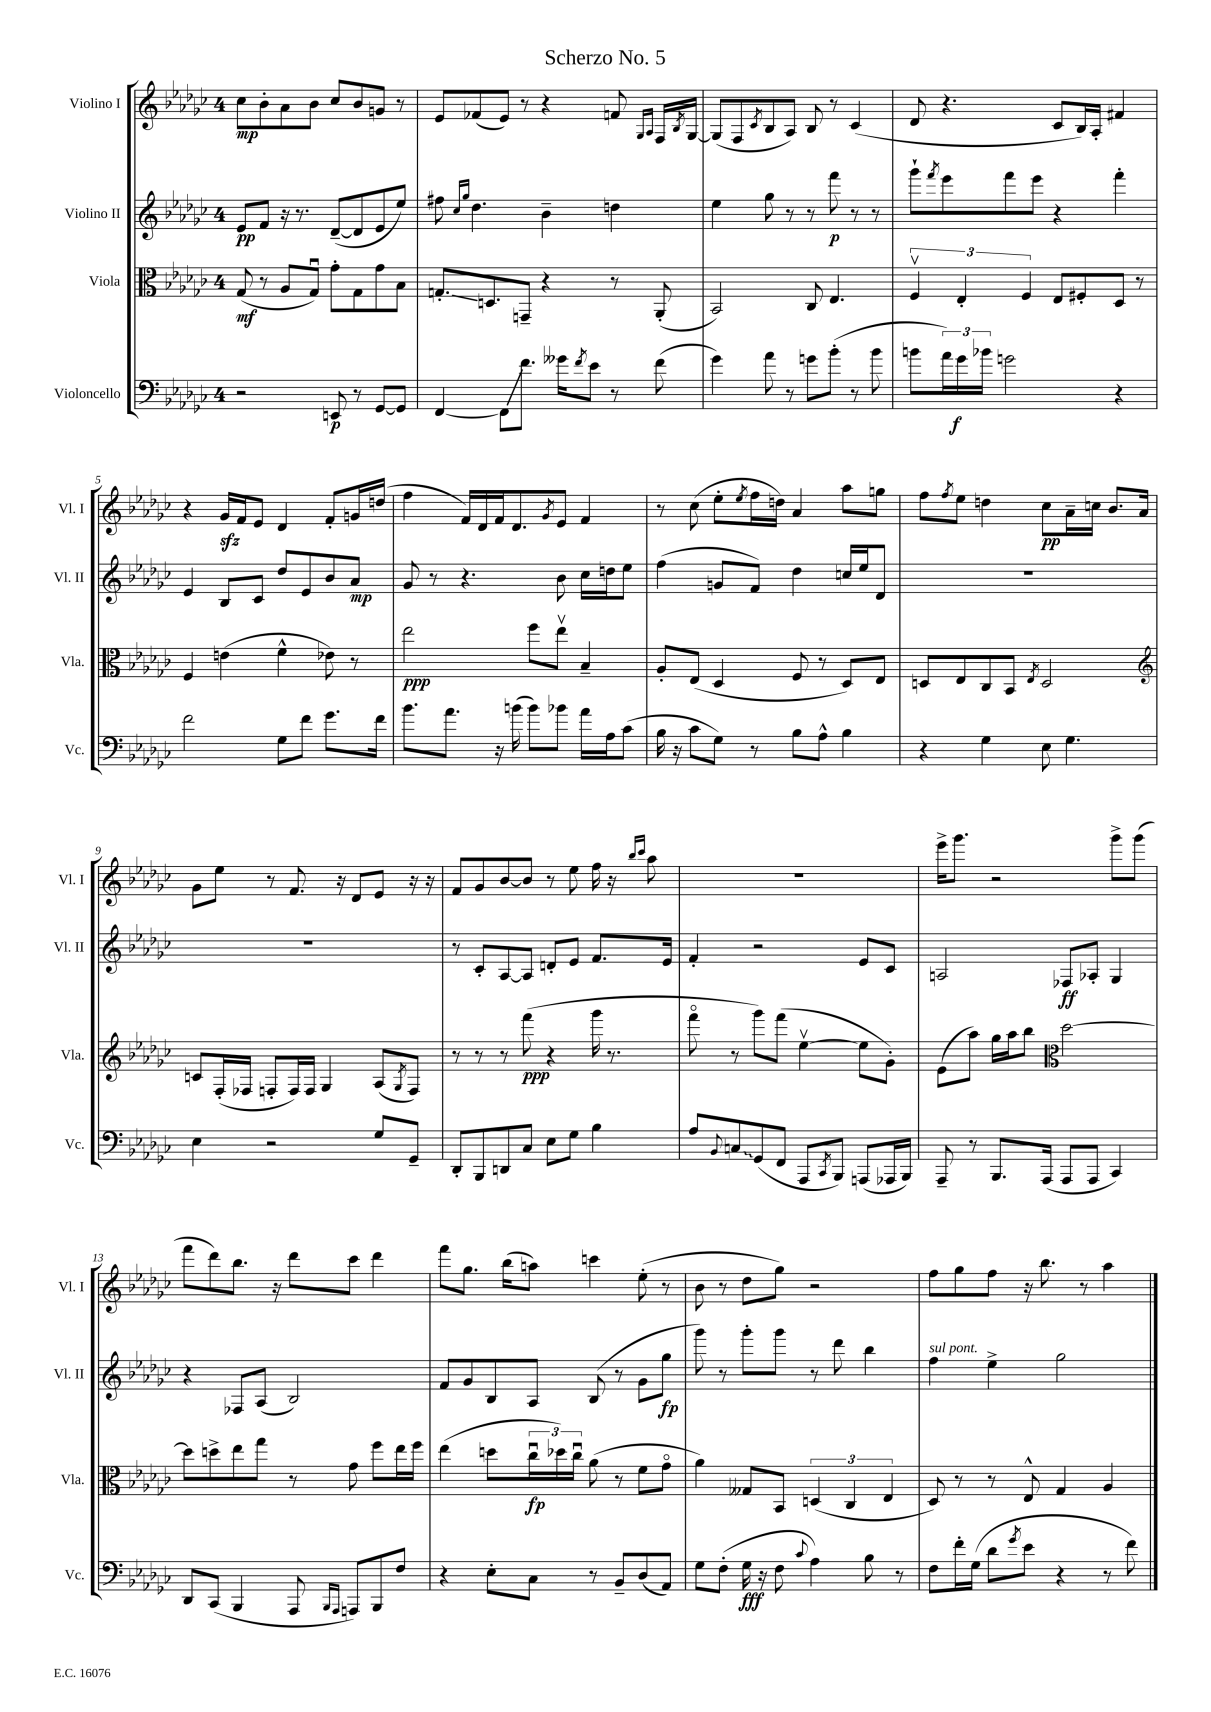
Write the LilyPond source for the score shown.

\header { title = "Scherzo No. 5" }
<<
\new StaffGroup <<
\new Staff = "s0" \with { instrumentName = "Violino I" shortInstrumentName = "Vl. I" } {
    \clef treble \key ges \major \once \override Staff.TimeSignature.style = #'single-digit \time 4/4
    ces''8\mp bes'8-. aes'8 bes'8 ces''8 bes'8 g'8 r8 |
    ees'8 fes'8( ees'8) r8 r4 f'8 \grace { ges16 aes16 } f16 \acciaccatura { bes8 } ges16~ |
    ges8( f8 \acciaccatura { ces'8 } bes8 aes8) bes8 r8 ces'4( |
    des'8 r4. ces'8 bes16) aes16-. fis'4 |
    r4 ges'16\sfz f'16 ees'8 des'4 f'8-. g'16 d''16( |
    f''4 f'16) des'16 f'16 des'8. \acciaccatura { ges'8 } ees'8 f'4 |
    r8 ces''8( ees''8-. \acciaccatura { ees''8 } f''16 d''16) aes'4 aes''8 g''8 |
    f''8 \acciaccatura { f''8 } ees''8 d''4 ces''8\pp aes'16-- c''16 bes'8. aes'16 |
    ges'8 ees''8 r8 f'8. r16 des'8 ees'8 r16 r16 |
    f'8 ges'8 bes'8~ bes'8 r8 ees''8 f''16 r16 \grace { bes''16 ces'''16 } aes''8 |
    R1 |
    ees'''16-> ges'''8. r2 ges'''8-> ges'''8( |
    f'''8 des'''8) bes''8. r16 des'''8 ces'''8 des'''4 |
    f'''8 ges''8. bes''16( a''8) c'''4 ees''8-.( r8 |
    bes'8 r8 des''8 ges''8) r2 |
    f''8 ges''8 f''8 r16 bes''8. r8 aes''4 \bar "|." |
}
\new Staff = "s1" \with { instrumentName = "Violino II" shortInstrumentName = "Vl. II" } {
    \clef treble \key ges \major \once \override Staff.TimeSignature.style = #'single-digit \time 4/4
    ees'8\pp f'8 r16 r8. des'8~--( des'8 ees'8 ees''8) |
    fis''8 \grace { ces''16 ges''16 } des''4. bes'4-- d''4 |
    ees''4 ges''8 r8 r8 f'''8\p r8 r8 |
    ges'''8-! \acciaccatura { f'''8 } ees'''8 f'''8 ees'''8 r4 f'''4-. |
    ees'4 bes8 ces'8 des''8 ees'8 bes'8 aes'8\mp |
    ges'8 r8 r4. bes'8 ces''16 d''16 ees''8 |
    f''4( g'8 f'8) des''4 c''16 ees''16 des'8 |
    R1 |
    R1 |
    r8 ces'8-. aes8~ aes8 d'8-. ees'8 f'8. ees'16 |
    f'4-. r2 ees'8 ces'8 |
    a2 fes8\ff aes8-. ges4 |
    r4 fes8 aes8( bes2) |
    f'8 ges'8 bes8 aes8 bes8( r8 ges'8 ges''8\fp |
    ges'''8) r8 ges'''8-. ges'''8 r8 des'''8 bes''4 |
    f''4^\markup { \italic "sul pont." } ees''4-> ges''2 \bar "|." |
}
\new Staff = "s2" \with { instrumentName = "Viola" shortInstrumentName = "Vla." } {
    \clef alto \key ges \major \once \override Staff.TimeSignature.style = #'single-digit \time 4/4
    ges8\mf( r8 aes8 ges8\downbow) ges'8-. ges8 ges'8 bes8 |
    g8.-.\glissando d8. g,8-- r4 r8 aes,8-.( |
    bes,2) ces8 ees4. |
    \tuplet 3/2 { f4\upbow ees4-. f4 } ees8 fis8-. des8 r8 |
    f4 e'4( f'4-^ ees'8) r8 |
    ees''2\ppp f''8 ees''8\upbow bes4-- |
    aes8-. ees8( des4 f8 r8 des8) ees8 |
    d8 ees8 ces8 bes,8 \acciaccatura { ees8 } d2 |
    \clef treble c'8 f16-.( fes16 f8-. f16) f16 ges4 aes8( \acciaccatura { ges8 } f8) |
    r8 r8 r8 f'''8\ppp( r4 ges'''16 r8. |
    f'''8\flageolet r8 ges'''8) f'''8( ees''4~\upbow ees''8 ges'8-.) |
    ees'8( aes''8) ges''16 aes''16 bes''8 \clef alto des''2~ |
    des''8 d''8-> ees''8 ges''8 r8 ges'8 f''8 ees''16 f''16 |
    ees''4( d''8 \tuplet 3/2 { ces''16\downbow\fp des''16) ces''16\downbow } aes'8( r8 f'8 ges'8\flageolet |
    aes'4) geses8 bes,8 \tuplet 3/2 { d4( ces4 ees4 } |
    des8) r8 r8 ees8-^ ges4 aes4 \bar "|." |
}
\new Staff = "s3" \with { instrumentName = "Violoncello" shortInstrumentName = "Vc." } {
    \clef bass \key ges \major \once \override Staff.TimeSignature.style = #'single-digit \time 4/4
    r2 e,8\p r8 ges,8~ ges,8 |
    f,4~ f,8\glissando f'8. geses'16 \acciaccatura { f'8 } ees'8 r8 f'8( |
    ges'4) aes'8 r8 g'8 bes'8-.( r8 bes'8 |
    b'8 \tuplet 3/2 { aes'16) ges'16\f bes'16 } g'2 r4 |
    f'2 ges8 f'8 ges'8. f'16 |
    bes'8. aes'8. r16 b'16( b'8) bes'8 aes'16 aes16 ces'8( |
    bes16 r16 ces'8 ges8) r8 bes8 aes8-^ bes4 |
    r4 ges4 ees8 ges4. |
    ees4 r2 ges8 ges,8-- |
    des,8-. bes,,8 d,8 ces8 ees8 ges8 bes4 |
    aes8 \appoggiatura { bes,8 } \once \override Glissando.style = #'zigzag c8\glissando ges,8( f,8 aes,,8 \acciaccatura { ces,8 } bes,,8) a,,8( aes,,16 bes,,16) |
    aes,,8-- r8 bes,,8. aes,,16( aes,,8 aes,,8 ces,4) |
    des,8 ces,8( bes,,4 aes,,8 \grace { bes,,16 aes,,16 } a,,8) bes,,8 f8 |
    r4 ees8-. ces8 r8 bes,8-- des8( aes,8) |
    ges8 f8-.( ges16\fff r16 f8 \appoggiatura { ces'8 } aes4) bes8 r8 |
    f8 f'16-. ges16( des'8 \acciaccatura { ges'8 } ees'8 r4 r8 f'8) \bar "|." |
}
>>
>>
